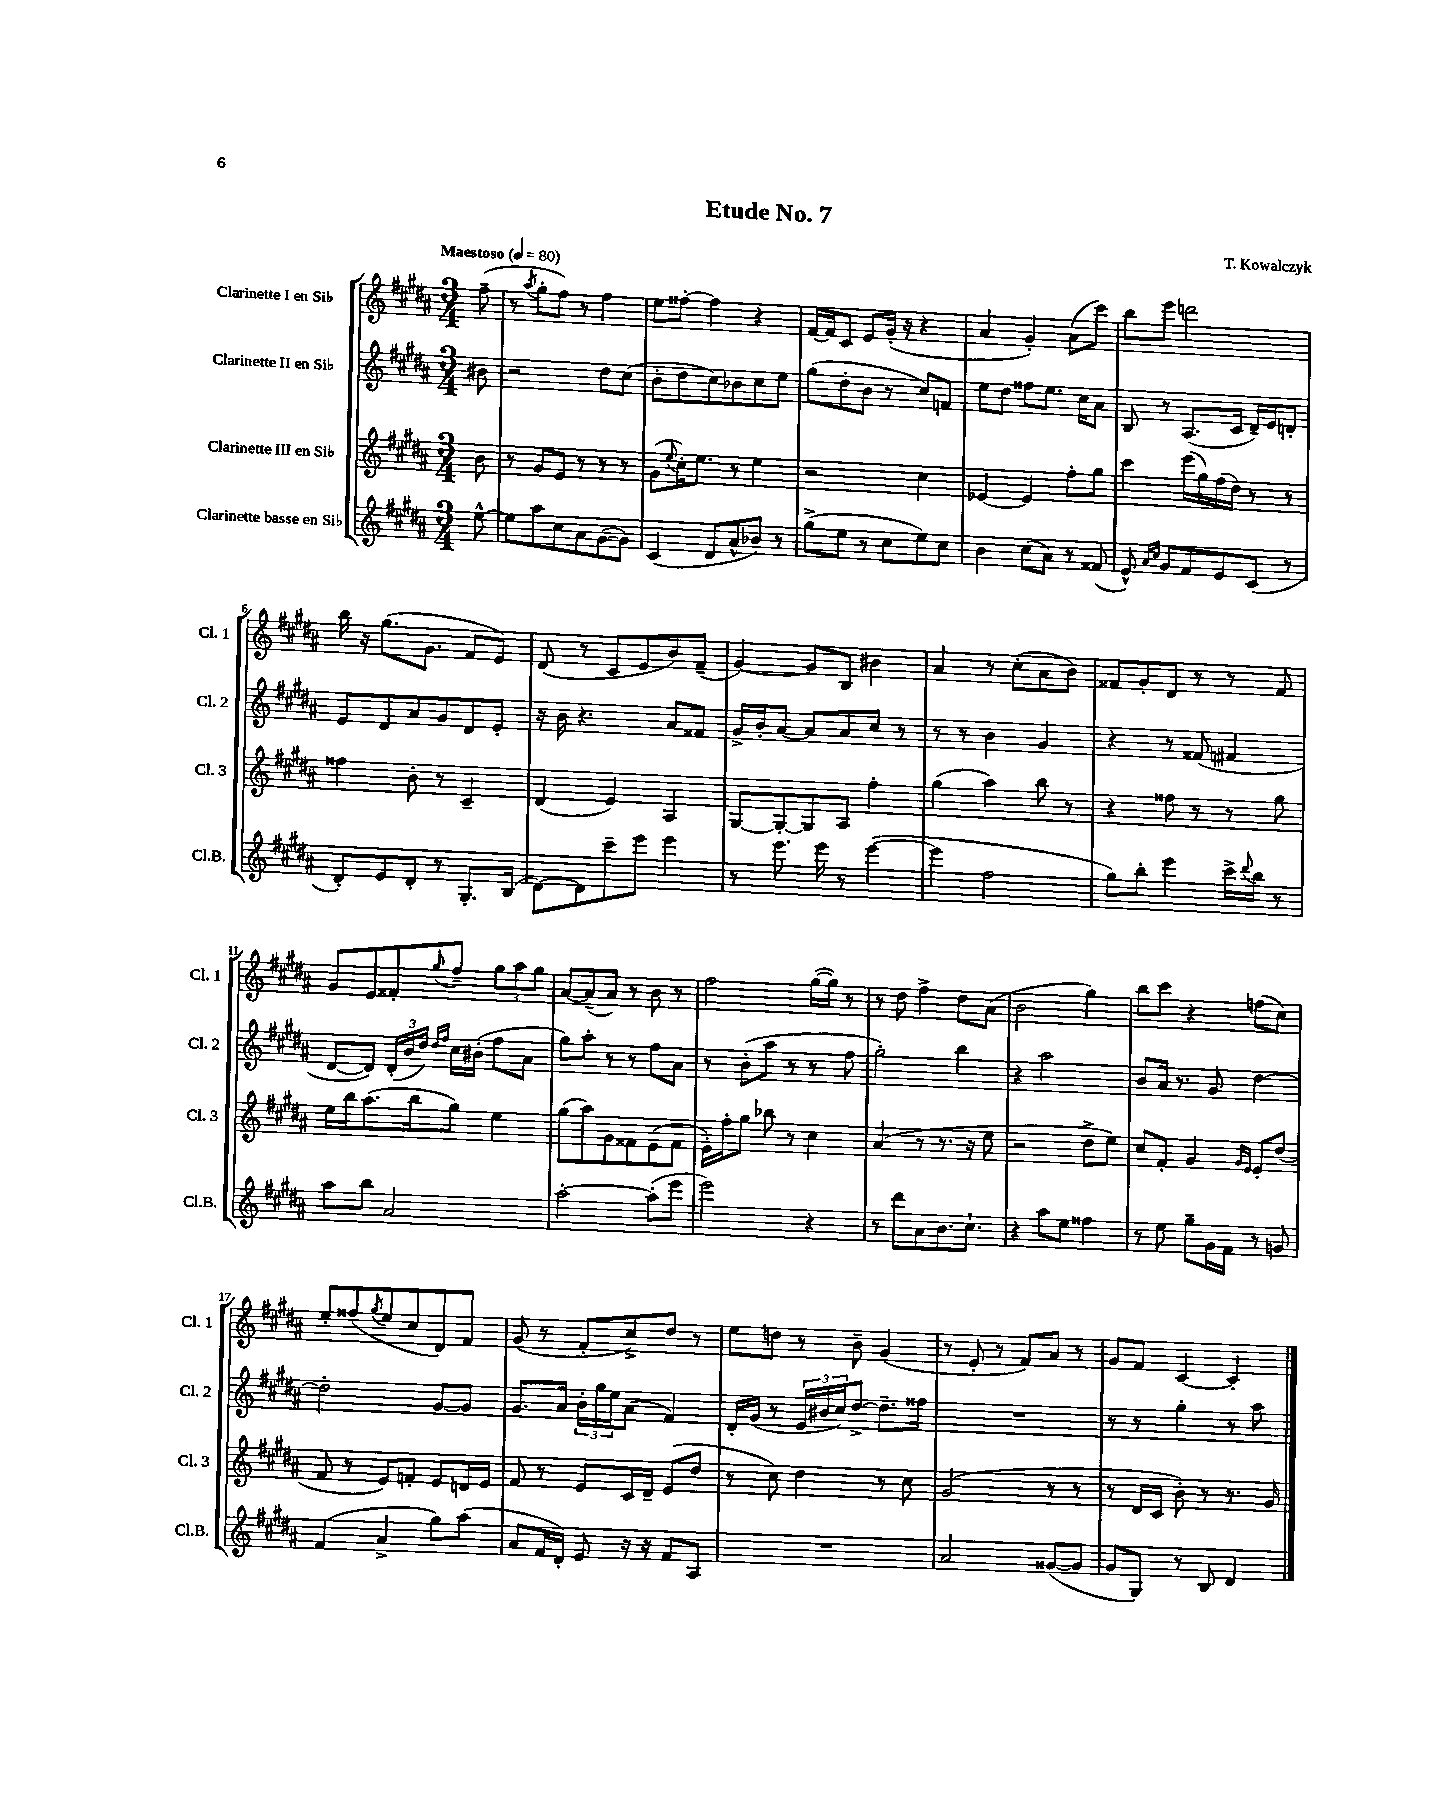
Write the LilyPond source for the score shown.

\header { title = "Etude No. 7" composer = "T. Kowalczyk" }
<<
\new StaffGroup <<
\new Staff = "s0" \with { instrumentName = "Clarinette I en Sib" shortInstrumentName = "Cl. 1" } {
    \clef treble \key b \major \numericTimeSignature \time 3/4 \partial 8 \tempo "Maestoso" 4 = 80
    fis''8--( |
    r8 \acciaccatura { ais''8 } gis''8-. fis''8) r8 fis''4 |
    e''8 fisis''8~-. fisis''4 r4 |
    fis'16~ fis'16 cis'8 e'8 gis'16-.( r16 r4 |
    ais'4 gis'4-.) ais'8( cis'''8) |
    b''8 e'''8 d'''2 |
    b''16 r16 gis''8.( gis'8. fis'8 e'8) |
    dis'8( r8 cis'8 e'8 b'8) fis'8--( |
    gis'4~) gis'8 b8 bis'4 |
    ais'4 r8 cis''8-.( ais'8 b'8) |
    fisis'8 gis'8-. dis'8 r8 r8 fisis'8 |
    gis'8 e'8 fisis'8-. \appoggiatura { gis''8 } fis''8-- \tuplet 3/2 { gis''8 ais''8 gis''8 } |
    ais'8~ ais'8--( ais'8) r8 b'8 r8 |
    fis''2 gis''16~( gis''16) r8 |
    r8 dis''8 fis''4-> dis''8 ais'8( |
    b'2 gis''4) |
    b''8 cis'''8 r4 f''8( cis''8) |
    e''8-. fisis''8( \acciaccatura { gis''8 } e''8 cis''8 dis'8) fis'8 |
    gis'8( r8 fis'8-. cis''8->) dis''8 r8 |
    e''8 d''8 r8 b'8-- gis'4( |
    r8 e'8-. r8 fis'8) ais'8 r8 |
    gis'8 fis'8 cis'4~ cis'4-. \bar "|." |
}
\new Staff = "s1" \with { instrumentName = "Clarinette II en Sib" shortInstrumentName = "Cl. 2" } {
    \clef treble \key b \major \numericTimeSignature \time 3/4 \partial 8
    bis'8 |
    r2 dis''8 cis''8( |
    b'8-. dis''8 cis''8) bes'8 cis''8 e''8 |
    gis''8( dis''8-. b'8 r8 cis''8) f'8 |
    e''8 dis''8 fisis''8 e''8. cis''16 ais'8 |
    b8 r8 ais8.( cis'16 dis'16--) e'16 d'8-. |
    e'8 dis'8 ais'8 gis'8 dis'8 e'8-. |
    r16 b'16 r4. ais'8 fisis'8 |
    gis'16-> b'16-. ais'8~ ais'8 ais'8 cis''8 r8 |
    r8 r8 b'4 gis'4 |
    r4 r8 fisis'8( fis'4 |
    dis'8~ dis'8) \tuplet 3/2 { dis'16-.( b'16 dis''16) } \grace { dis''16 fis''16 } cis''16 bis'16-.( fis''8 ais'8 |
    gis''8) ais''8-. r8 r8 fis''8 ais'8 |
    r8 b'8-.( ais''8 r8 r8 fis''8 |
    gis''2-.) b''4 |
    r4 ais''2 |
    b'8 ais'16 r8. gis'8 dis''4~ |
    dis''2-. gis'8~ gis'8 |
    gis'8. ais'16 \tuplet 3/2 { b'16-. gis''16 e''16 } ais'8( fis'4) |
    dis'16-. gis'16( r8 \tuplet 3/2 { e'16 bis'16 cis''16) } dis''8~-> dis''8.-- fisis''16 |
    R2. |
    r8 r8 gis''4-. r8 ais''8 \bar "|." |
}
\new Staff = "s2" \with { instrumentName = "Clarinette III en Sib" shortInstrumentName = "Cl. 3" } {
    \clef treble \key b \major \numericTimeSignature \time 3/4 \partial 8
    b'8 |
    r8 gis'8 e'8 r8 r8 r8 |
    gis'8( \appoggiatura { e''8 } cis''16-.) e''8. r8 e''4 |
    r2 cis''4 |
    ees'4~ ees'4 fis''8-. gis''8 |
    cis'''4 e'''16( gis''16) fis''16( dis''16) r8 r8 |
    fisis''4 b'8-. r8 cis'4-- |
    dis'4( e'4) ais4 |
    gis8~ gis8~-. gis8 ais8 fis''4-. |
    gis''4( ais''4) b''8 r8 |
    r4 fisis''8 r8 r8 gis''8 |
    e''16 b''16 ais''8.( b''16 gis''8) e''4 |
    gis''8( ais''8) gis'8 fisis'8 e'8( fisis'8 |
    e'16-.) fis''16-. gis''8 bes''8 r8 cis''4 |
    ais'4( r8 r8. r16 e''8 |
    r2 dis''8-> e''8) |
    cis''8 fis'8-. gis'4 \grace { gis'16 e'16 } e'8-. dis''8( |
    fis'8 r8 e'8) f'8-. e'8 d'16 e'16 |
    fis'8 r8 e'8 cis'16 dis'16-- e'8( dis''8 |
    r8 cis''8) dis''4 r8 cis''8 |
    gis'2( r8 r8 |
    r8 dis'16 cis'16 b'8-.) r8 r8. gis'16 \bar "|." |
}
\new Staff = "s3" \with { instrumentName = "Clarinette basse en Sib" shortInstrumentName = "Cl.B." } {
    \clef treble \key b \major \numericTimeSignature \time 3/4 \partial 8
    e''8~-^ |
    e''8 ais''8 cis''8 ais'8 gis'8~( gis'8) |
    cis'4( dis'8 ais'8-^ bes'8) r8 |
    gis''8->( e''8 r8 cis''8 e''8) cis''8 |
    b'4 cis''8( ais'8) r8 fisis'8( |
    e'8-^) \grace { ais'16 cis''16 } gis'8 fis'8 e'8 cis'8( r8 |
    dis'8-.) e'8 dis'8-. r8 gis8.-. b16( |
    dis'8~) dis'8 cis'''8-- e'''8 e'''4 |
    r8 e'''8. e'''16 r8 e'''4~( |
    e'''4 fis''2 |
    gis''8) b''8-. e'''4 cis'''16-> \appoggiatura { dis'''8 } b''16 r8 |
    ais''8 b''8 ais'2 |
    ais''2~-. ais''8-.( e'''8 |
    e'''2) r4 |
    r8 dis'''8 ais'8 b'8. cis''8.-! |
    r4 ais''8 e''8 fisis''4 |
    r8 e''8 gis''8-- gis'16 fis'16 r8 g'8 |
    fis'4( ais'4-> gis''8) ais''8( |
    ais'8 fis'16 dis'16-.) e'8 r16 r16 fis'8 ais8 |
    R2. |
    ais'2 gisis'8~( gisis'8 |
    gis'8 gis8) r8 b8 dis'4 \bar "|." |
}
>>
>>
